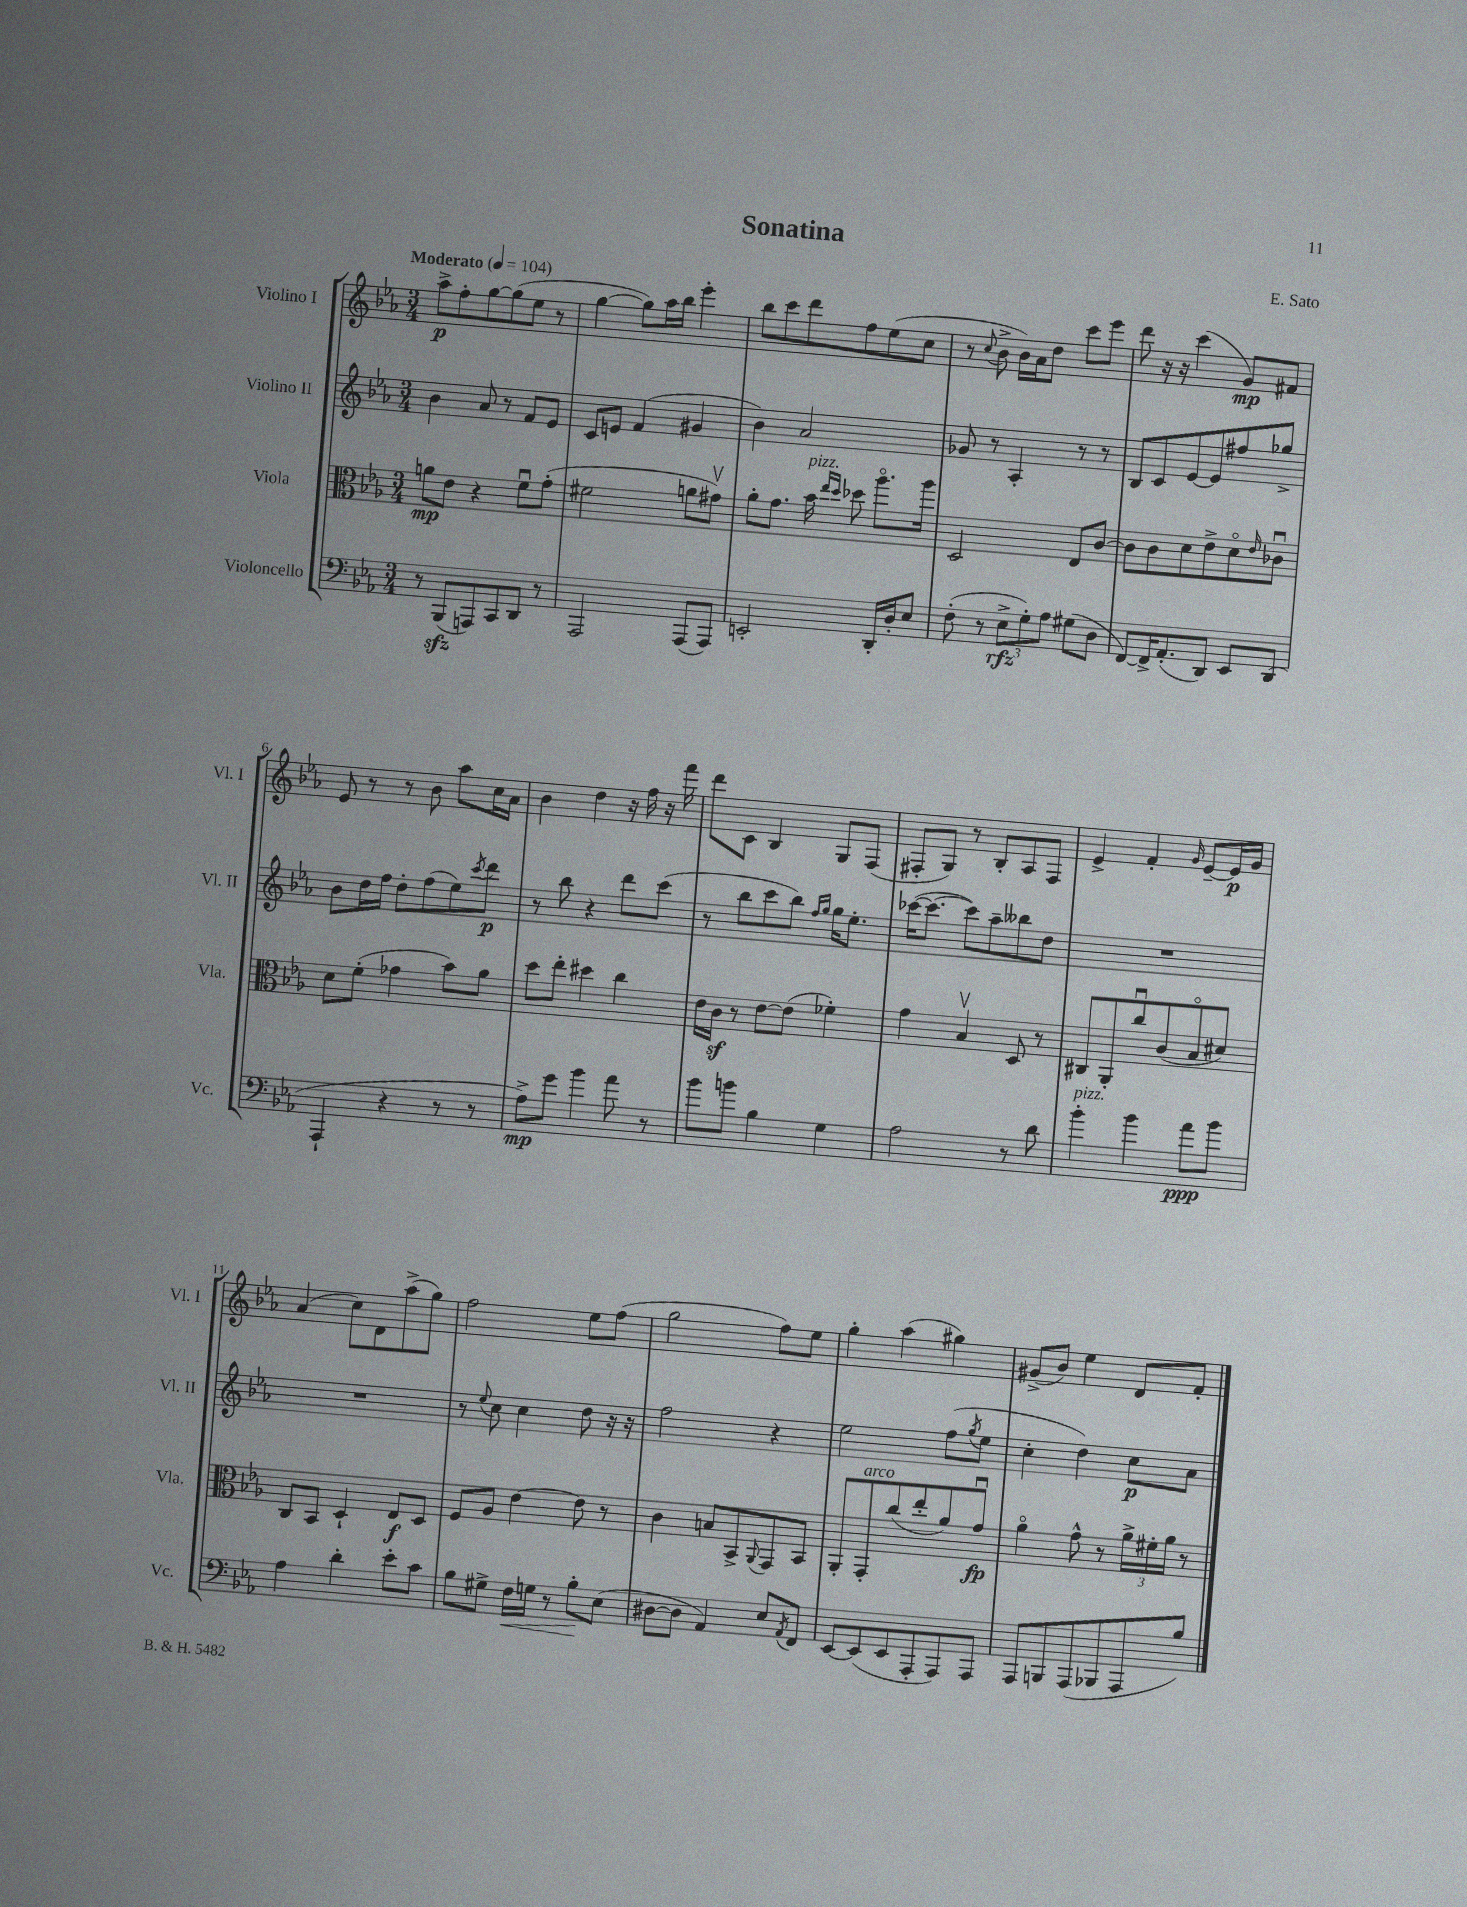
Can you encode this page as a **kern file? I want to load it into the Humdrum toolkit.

**kern	**dynam	**kern	**dynam	**kern	**dynam	**kern	**dynam
*part4	*part4	*part3	*part3	*part2	*part2	*part1	*part1
*staff4	*staff4	*staff3	*staff3	*staff2	*staff2	*staff1	*staff1
*I"Violoncello	*	*I"Viola	*	*I"Violino II	*	*I"Violino I	*
*I'Vc.	*	*I'Vla.	*	*I'Vl. II	*	*I'Vl. I	*
*clefF4	*	*clefC3	*	*clefG2	*	*clefG2	*
*k[b-e-a-]	*	*k[b-e-a-]	*	*k[b-e-a-]	*	*k[b-e-a-]	*
*M3/4	*	*M3/4	*	*M3/4	*	*M3/4	*
*MM104	*	*MM104	*	*MM104	*	*MM104	*
=1	=1	=1	=1	=1	=1	=1	=1
!	!	!	!	!	!	!LO:TX:a:B:t=Moderato	!
8r	.	8an\L	mp	4b-\	.	8aa-^\L	p
(8BBB-zz/L	.	8e-\J	.	.	.	8ff'\	.
8AAAn/)	.	4r	.	8a-/	.	[8gg\	.
8CC/	.	.	.	8r	.	(8gg\]	.
8DD/J	.	8fu\L	.	8f/L	.	8ee-\J	.
8r	.	(8g'\J	.	8e-/J	.	8r	.
=2	=2	=2	=2	=2	=2	=2	=2
2AAA-/	.	2f#X\	.	8c/L	.	[4gg\	.
.	.	.	.	8en/J	.	.	.
.	.	.	.	(4f/	.	8gg\L])	.
.	.	.	.	.	.	16aa-\L	.
.	.	.	.	.	.	16bb-\JJ	.
(8AAA-/L	.	8an\L	.	4g#X/	.	4eee-'\	.
8AAA-/J)	.	8g#Xv\J)	.	.	.	.	.
=3	=3	=3	=3	=3	=3	=3	=3
2EEn'/	.	8a-'\L	.	4b-\)	.	8bb-\L	.
.	.	8.g\J	.	.	.	8ccc\	.
.	.	.	.	2a-/	.	8ddd\	.
!	!	!LO:TX:a:i:t=pizz.	!	!	!	!	!
.	.	16b-\	.	.	.	.	.
.	.	16qqee-/LL	.	.	.	.	.
.	.	16qqdd/JJ	.	.	.	.	.
.	.	8dd-X\	.	.	.	8ff\	.
16DD'/LL	.	8.aa-\L	.	.	.	(8ee-\	.
16D'/J	.	.	.	.	.	.	.
8E-/J	.	.	.	.	.	8cc\J	.
.	.	16aa-\Jk	.	.	.	.	.
=4	=4	=4	=4	=4	=4	=4	=4
(8F'\	.	2D/	.	8g-X/	.	8r	.
.	.	.	.	.	.	8qqcc/	.
8r	.	.	.	8r	.	8b-^\	.
12E-^\L	rfz	.	.	4A-'/	.	16b-\LL)	.
.	.	.	.	.	.	16a-\J	.
12G'\)	.	.	.	.	.	.	.
.	.	.	.	.	.	8dd\J	.
12A-\J	.	.	.	.	.	.	.
(8G#X\L	.	8E-/L	.	8r	.	8ccc\L	.
8D\J	.	[8c/J	.	8r	.	8eee-\J	.
=5	=5	=5	=5	=5	=5	=5	=5
[8FF/L)	.	8c\L]	.	8B-/L	.	8ddd\	.
16FF^/K]	.	8c\	.	8c/	.	16r	.
(8.AA-'/	.	.	.	.	.	16r	.
.	.	8d\	.	[8e-/	.	(4ccc\	.
8DD/J)	.	8e-^\	.	8e-/]	.	.	.
8EE-/L	.	8d\	.	8ff#X/	.	8g/L)	mp
.	.	16qqe-/	.	.	.	.	.
(8DD/J	.	8c-Xu\J	.	8gg-X^/J	.	8f#X/J	.
!!LO:LB:g=z
=6	=6	=6	=6	=6	=6	=6	=6
4AAA-`/	.	8d\L	.	8b-\L	.	8e-/	.
.	.	(8f'\J	.	16dd\L	.	8r	.
.	.	.	.	16ff\JJ	.	.	.
4r	.	4g-X\	.	8dd'\L	.	8r	.
.	.	.	.	(8ff\	.	8b-\	.
8r	.	8b-\L)	.	8ee-\)	.	8aa-\L	.
.	.	.	.	8qccc/	.	.	.
8r	.	8a-\J	.	8ddd\J	p	16cc\L	.
.	.	.	.	.	.	16a-\JJ	.
=7	=7	=7	=7	=7	=7	=7	=7
8A-^\L)	mp	8dd\L	.	8r	.	4b-\	.
8g\J	.	8ee-'\J	.	8bb-\	.	.	.
4b-\	.	4dd#X\	.	4r	.	4dd\	.
8a-\	.	4cc\	.	8ddd\L	.	16r	.
.	.	.	.	.	.	16ff\	.
8r	.	.	.	(8ccc\J	.	16r	.
.	.	.	.	.	.	16fff\	.
=8	=8	=8	=8	=8	=8	=8	=8
8b-\L	.	16e-\LL	.	8r	.	8ddd\L	.
.	.	16cz\JJ	.	.	.	.	.
8bn\J	.	8r	.	8bb-\L	.	8c\J	.
4B-\	.	[8e-\L	.	8ccc\	.	4B-/	.
.	.	(8e-\J]	.	8bb-\J)	.	.	.
.	.	.	.	16qqff/LL	.	.	.
.	.	.	.	16qqgg/JJ	.	.	.
4G\	.	4f-X'\)	.	16gg\KL	.	8G/L	.
.	.	.	.	8.ee-'\J	.	.	.
.	.	.	.	.	.	(8F/J	.
=9	=9	=9	=9	=9	=9	=9	=9
2A-\	.	4g\	.	([16ccc-X\KL	.	8F#X'/L	.
.	.	.	.	8.ccc-\J_	.	.	.
.	.	.	.	.	.	8G/J)	.
.	.	4B-v/	.	8ccc-\L])	.	8r	.
.	.	.	.	8aa-~\	.	8B-'/L	.
8r	.	8D/	.	8bb--X\	.	8A-/	.
8d\	.	8r	.	8dd\J	.	8F#/J	.
=10	=10	=10	=10	=10	=10	=10	=10
!LO:TX:a:i:t=pizz.	!	!	!	!	!	!	!
4b-'\	.	8C#X/L	.	2.r	.	4e-^/	.
.	.	8AA-'/	.	.	.	.	.
4b-\	.	8ccu/	.	.	.	4f'/	.
.	.	(8c/	.	.	.	.	.
.	.	.	.	.	.	16qqg/	.
8a-\L	ppp	8B-/	.	.	.	[8e-~/L	.
8b-\J	.	8d#X/J)	.	.	.	16e-/L]	p
.	.	.	.	.	.	16g/JJ	.
!!LO:LB:g=z
=11	=11	=11	=11	=11	=11	=11	=11
4A-\	.	8C/L	.	2.r	.	(4a-/	.
.	.	8BB-/J	.	.	.	.	.
4d'\	.	4D`/	.	.	.	8cc\L)	.
.	.	.	.	.	.	8d\	.
8e-'\L	.	8E-/L	f	.	.	(8aa-^\	.
8c\J	.	8D/J	.	.	.	8gg\J)	.
=12	=12	=12	=12	=12	=12	=12	=12
8B-\L	.	8F/L	.	8r	.	2ff\	.
.	.	.	.	8qqee-/	.	.	.
8G#X^\J	.	8A-/J	.	8cc\	.	.	.
!	!LO:HP:b	!	!	!	!	!	!
16F\LL	<	[4e-\	.	4cc\	.	.	.
16Gn\JJ	.	.	.	.	.	.	.
8r	.	.	.	.	.	.	.
8B-'\L	.	8e-\]	.	8dd\	.	8ee-\L	.
(8E-\J	[	8r	.	16r	.	(8ff\J	.
.	.	.	.	16r	.	.	.
=13	=13	=13	=13	=13	=13	=13	=13
[8D#X\L	.	4c\	.	2ff\	.	2gg\	.
8D#\J]	.	.	.	.	.	.	.
4AA-/)	.	8Bn/L	.	.	.	.	.
.	.	8BB-^/	.	.	.	.	.
.	.	8qqAA-/	.	.	.	.	.
8E-/L	.	8GG/	.	4r	.	8ff\L)	.
8qAA-/	.	.	.	.	.	.	.
8FF/J	.	8BB-/J	.	.	.	8ee-\J	.
=14	=14	=14	=14	=14	=14	=14	=14
[8EE-/L	.	8AA-'/L	.	2ee-\	.	4gg'\	.
!	!	!LO:TX:a:i:t=arco	!	!	!	!	!
(8EE-/]	.	8GG'/	.	.	.	.	.
8EE-/	.	(8cc/	.	.	.	(4aa-\	.
8AAA-'/	.	8ee-'/	.	.	.	.	.
8AAA-/)	.	8a-/)	.	(8ff\L	.	4gg#X\)	.
.	.	.	.	8qgg/	.	.	.
8AAA-/J	.	8gu/J	fp	8ee-\J	.	.	.
=15	=15	=15	=15	=15	=15	=15	=15
8AAA-/L	.	4a-\	.	4cc'\	.	(8g#X^/L	.
8BBBn/	.	.	.	.	.	8b-/J)	.
(8AAA-/	.	8g^^\	.	4dd\)	.	4ee-\	.
8BBB-X/	.	8r	.	.	.	.	.
8AAA-/	.	24a-^\LL	.	8cc\L	p	8d/L	.
.	.	24f#X'\	.	.	.	.	.
.	.	24a-\JJ	.	.	.	.	.
8B-/J)	.	8r	.	8a-\J	.	8f'/J	.
==	==	==	==	==	==	==	==
*-	*-	*-	*-	*-	*-	*-	*-
